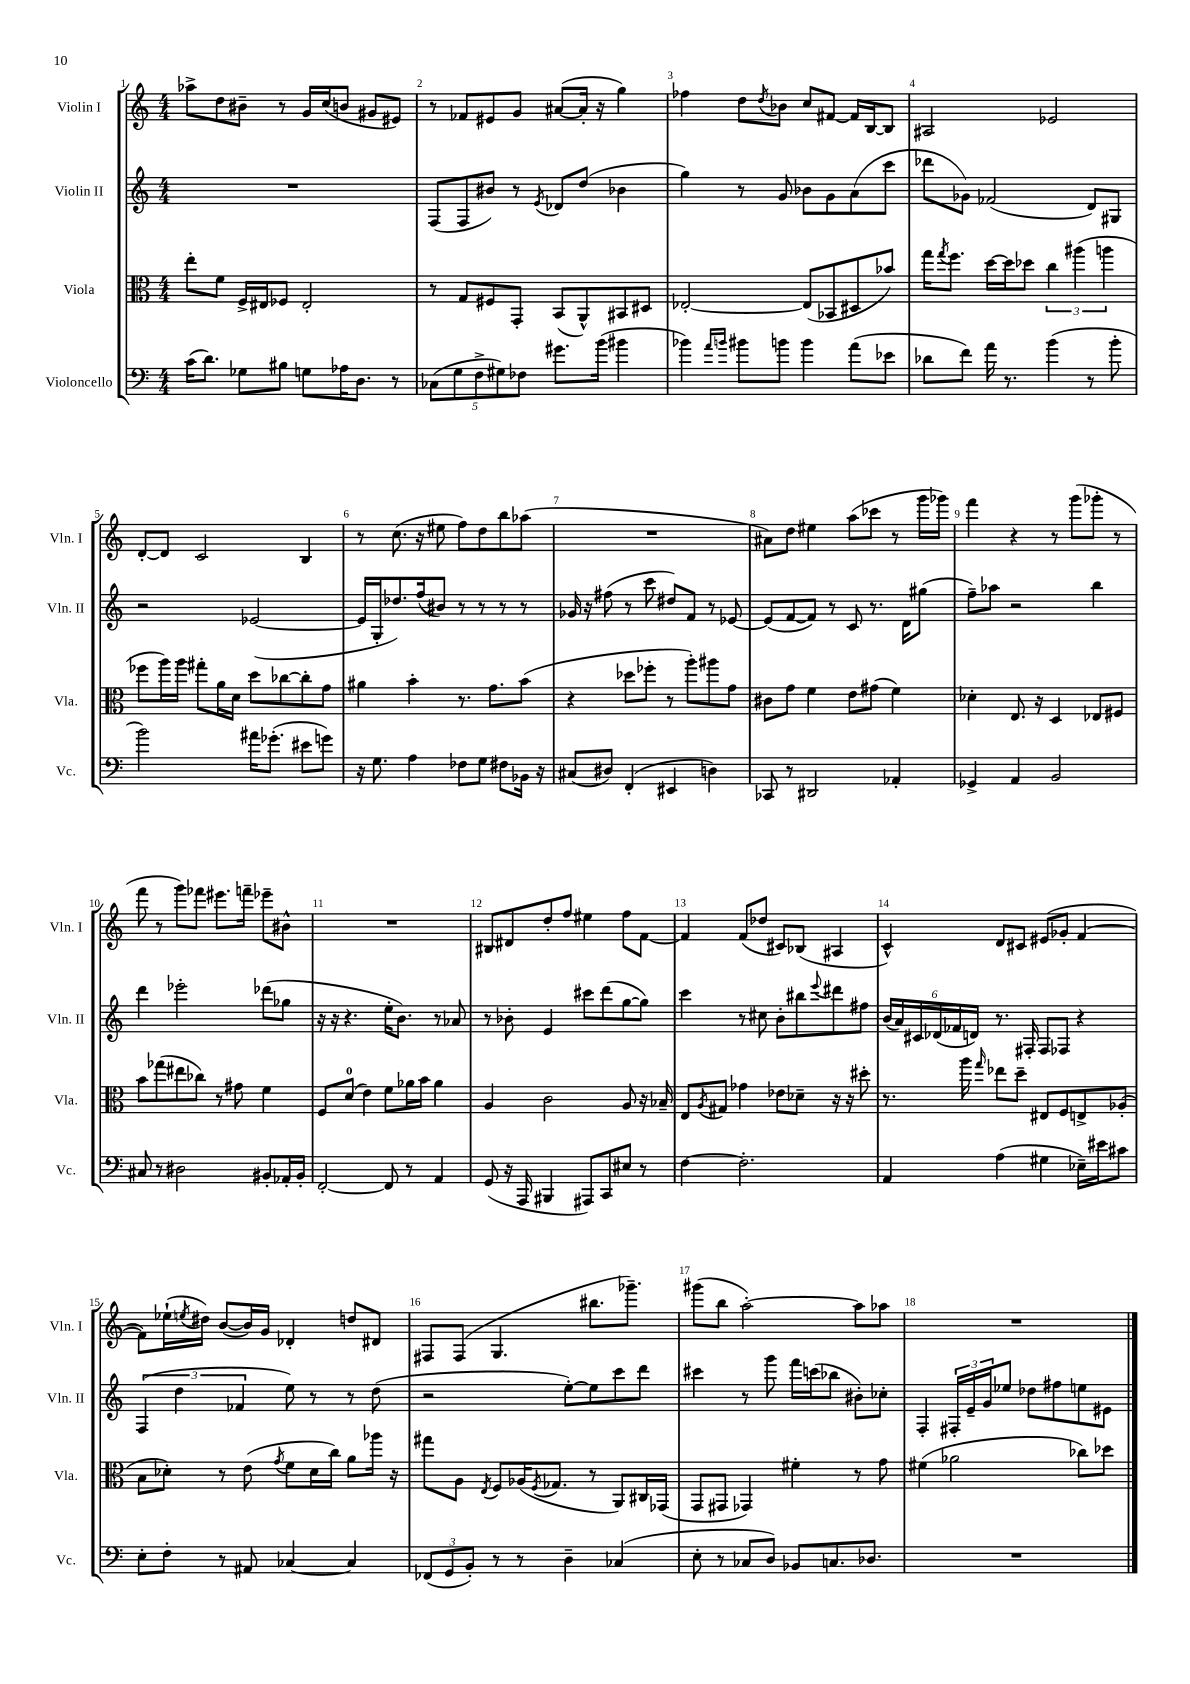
<<
\new StaffGroup <<
\new Staff = "s0" \with { instrumentName = "Violin I" shortInstrumentName = "Vln. I" } {
    \clef treble \key c \major \numericTimeSignature \time 4/4
    aes''8-> d''8 bis'8-- r8 g'16 c''16( b'8 gis'8 eis'8) |
    r8 fes'8 eis'8 g'8 ais'8~( ais'16-. r16 g''4) |
    fes''4 d''8 \acciaccatura { d''8 } bes'8 c''8 fis'8~ fis'16 b16~ b8 |
    ais2 ees'2 |
    d'8~-. d'8 c'2 b4 |
    r8 c''8.( r16 eis''8 f''8) d''8 b''8 aes''8( |
    R1 |
    ais'8) d''8 eis''4 a''8( ces'''8 r8 g'''16 ges'''16) |
    f'''4 r4 r8 g'''8( ges'''8-. r8 |
    f'''8 r8 g'''8) fes'''8 eis'''8. f'''16-- ees'''8-- bis'8-^ |
    R1 |
    bis8 dis'8 d''8-. f''8 eis''4 f''8 f'8~ |
    f'4 f'8( des''8 cis'8) bes8( ais4 |
    c'4-^) d'8 cis'8 eis'8( ges'8-. f'4~ |
    f'8) ees''16-!( \acciaccatura { e''8 } dis''16) b'8~( b'16) g'16 des'4-. d''8 dis'8 |
    fis8 fis8( g4. bis''8. ges'''8.--) |
    gis'''8( b''8 a''2~-.) a''8 aes''8 |
    R1 \bar "|." |
}
\new Staff = "s1" \with { instrumentName = "Violin II" shortInstrumentName = "Vln. II" } {
    \clef treble \key c \major \numericTimeSignature \time 4/4
    R1 |
    f8( f8 bis'8) r8 \acciaccatura { e'8 } des'8 d''8( bes'4 |
    g''4) r8 g'8 bes'8 g'8 a'8( c'''8 |
    des'''8 ges'8) fes'2( d'8) gis8 |
    r2 ees'2~( |
    ees'16 g16-. des''8.) f''16( bis'8) r8 r8 r8 r8 |
    ges'16 r16 fis''8( r8 c'''8 dis''8) f'8 r8 ees'8~ |
    ees'8( f'8~ f'8) r8 c'8 r8. d'16 gis''8( |
    f''8--) aes''8 r2 b''4 |
    d'''4 ees'''2-. des'''8( ges''8 |
    r16 r16 r4. e''16-. b'8.) r8 aes'8 |
    r8 bes'8-. e'4 cis'''8 d'''8( g''8~ g''8) |
    c'''4 r8 cis''8 b'8-. bis''8 \appoggiatura { e'''8 } dis'''8 fis''8 |
    \tuplet 6/4 { b'16( a'16) cis'16 des'16( fes'16 d'16) } r8. fis16-. fis8 fes8 r4 |
    \tuplet 3/2 { f4( d''4 fes'4 } e''8) r8 r8 d''8( |
    r2 e''8~-.) e''8 c'''8 d'''8 |
    cis'''4 r8 g'''8 f'''16 c'''16( bes''8 bis'8-.) ces''8-. |
    f4-. \tuplet 3/2 { fis16-. e'16-- g'16 } ees''8 des''8 fis''8 e''8 eis'8 \bar "|." |
}
\new Staff = "s2" \with { instrumentName = "Viola" shortInstrumentName = "Vla." } {
    \clef alto \key c \major \numericTimeSignature \time 4/4
    e''8-. f'8 f16-> eis16 fes8 eis2-. |
    r8 g8 fis8 g,8-. b,8( a,8-^) bis,8 dis8 |
    ees2~-. ees8( bes,8 dis8 bes'8) |
    g''16 \acciaccatura { g''8 } f''8. d''16~ d''16 des''8 \tuplet 3/2 { c''4 ais''4( a''4 } |
    fes''8 a''16) a''16 gis''8-. a'16 d'16 d''8 ces''8~ ces''8-. g'8 |
    ais'4 b'4-. r8. g'8. b'8( |
    r4 des''8 fes''8-. r8 a''8-.) ais''8 g'8 |
    cis'8 g'8 f'4 e'8 gis'8( f'4) |
    des'4-. e8. r16 d4 ees8 fis8 |
    b'8 ges''8( eis''8 ces''8) r8 gis'8 f'4 |
    f8 d'8-0( e'4) f'8 aes'16 b'16 aes'4 |
    a4 c'2 a8 r16 bes16-- |
    e8 \acciaccatura { a8 } gis8 ges'4 ees'8 des'8-- r16 r16 dis''8-. |
    r8. a''16 \grace { g''16 } ees''8 d''8-- eis8 f8 e8-> aes8-.( |
    b8 des'8-.) r8 e'8( \acciaccatura { g'8 } f'8 des'16 c''16) a'8 aes''16 r16 |
    gis''8 a8 \acciaccatura { e8 } f8 aes16( \acciaccatura { f8 } ges8. r8 a,8) cis16 ges,16( |
    g,8 gis,8 ges,4) fis'4-. r8 g'8 |
    fis'4( aes'2 ces''8) des''8 \bar "|." |
}
\new Staff = "s3" \with { instrumentName = "Violoncello" shortInstrumentName = "Vc." } {
    \clef bass \key c \major \numericTimeSignature \time 4/4
    c'16( d'8.) ges8 bis8 g8 aes16 d8. r8 |
    \tuplet 5/4 { ces8( g8 f8-> gis8) fes8 } gis'8. b'16( bis'4 |
    bes'4) \grace { a'16 b'16 } bis'8 b'8 b'4 a'8( ees'8 |
    des'8 f'8) a'16 r8. b'4( r8 b'8-. |
    b'2) ais'16 ges'8.-.( eis'8 g'8) |
    r16 g8. a4 fes8 g8 fis8 bes,16 r16 |
    cis8( dis8) f,4-.( eis,4 d4) |
    ces,8 r8 dis,2 aes,4-. |
    ges,4-> a,4 b,2 |
    cis8 r8 dis2 bis,8-. aes,16-. bis,16-. |
    f,2~-. f,8 r8 a,4 |
    g,8( r16 a,,16 bis,,4 ais,,8) c,8 eis8 r8 |
    f4~ f2.-. |
    a,4 a4( gis4 ees16--) eis'16 cis'8 |
    e8-. f8-. r8 ais,8 ces4~ ces4 |
    \tuplet 3/2 { fes,8( g,8 b,8-.) } r8 r8 d4-- ces4( |
    e8-. r8 ces8 d8) bes,8 c8. des8. |
    R1 \bar "|." |
}
>>
>>
\layout { \context { \Score \override BarNumber.break-visibility = ##(#f #t #t) barNumberVisibility = #all-bar-numbers-visible } }
